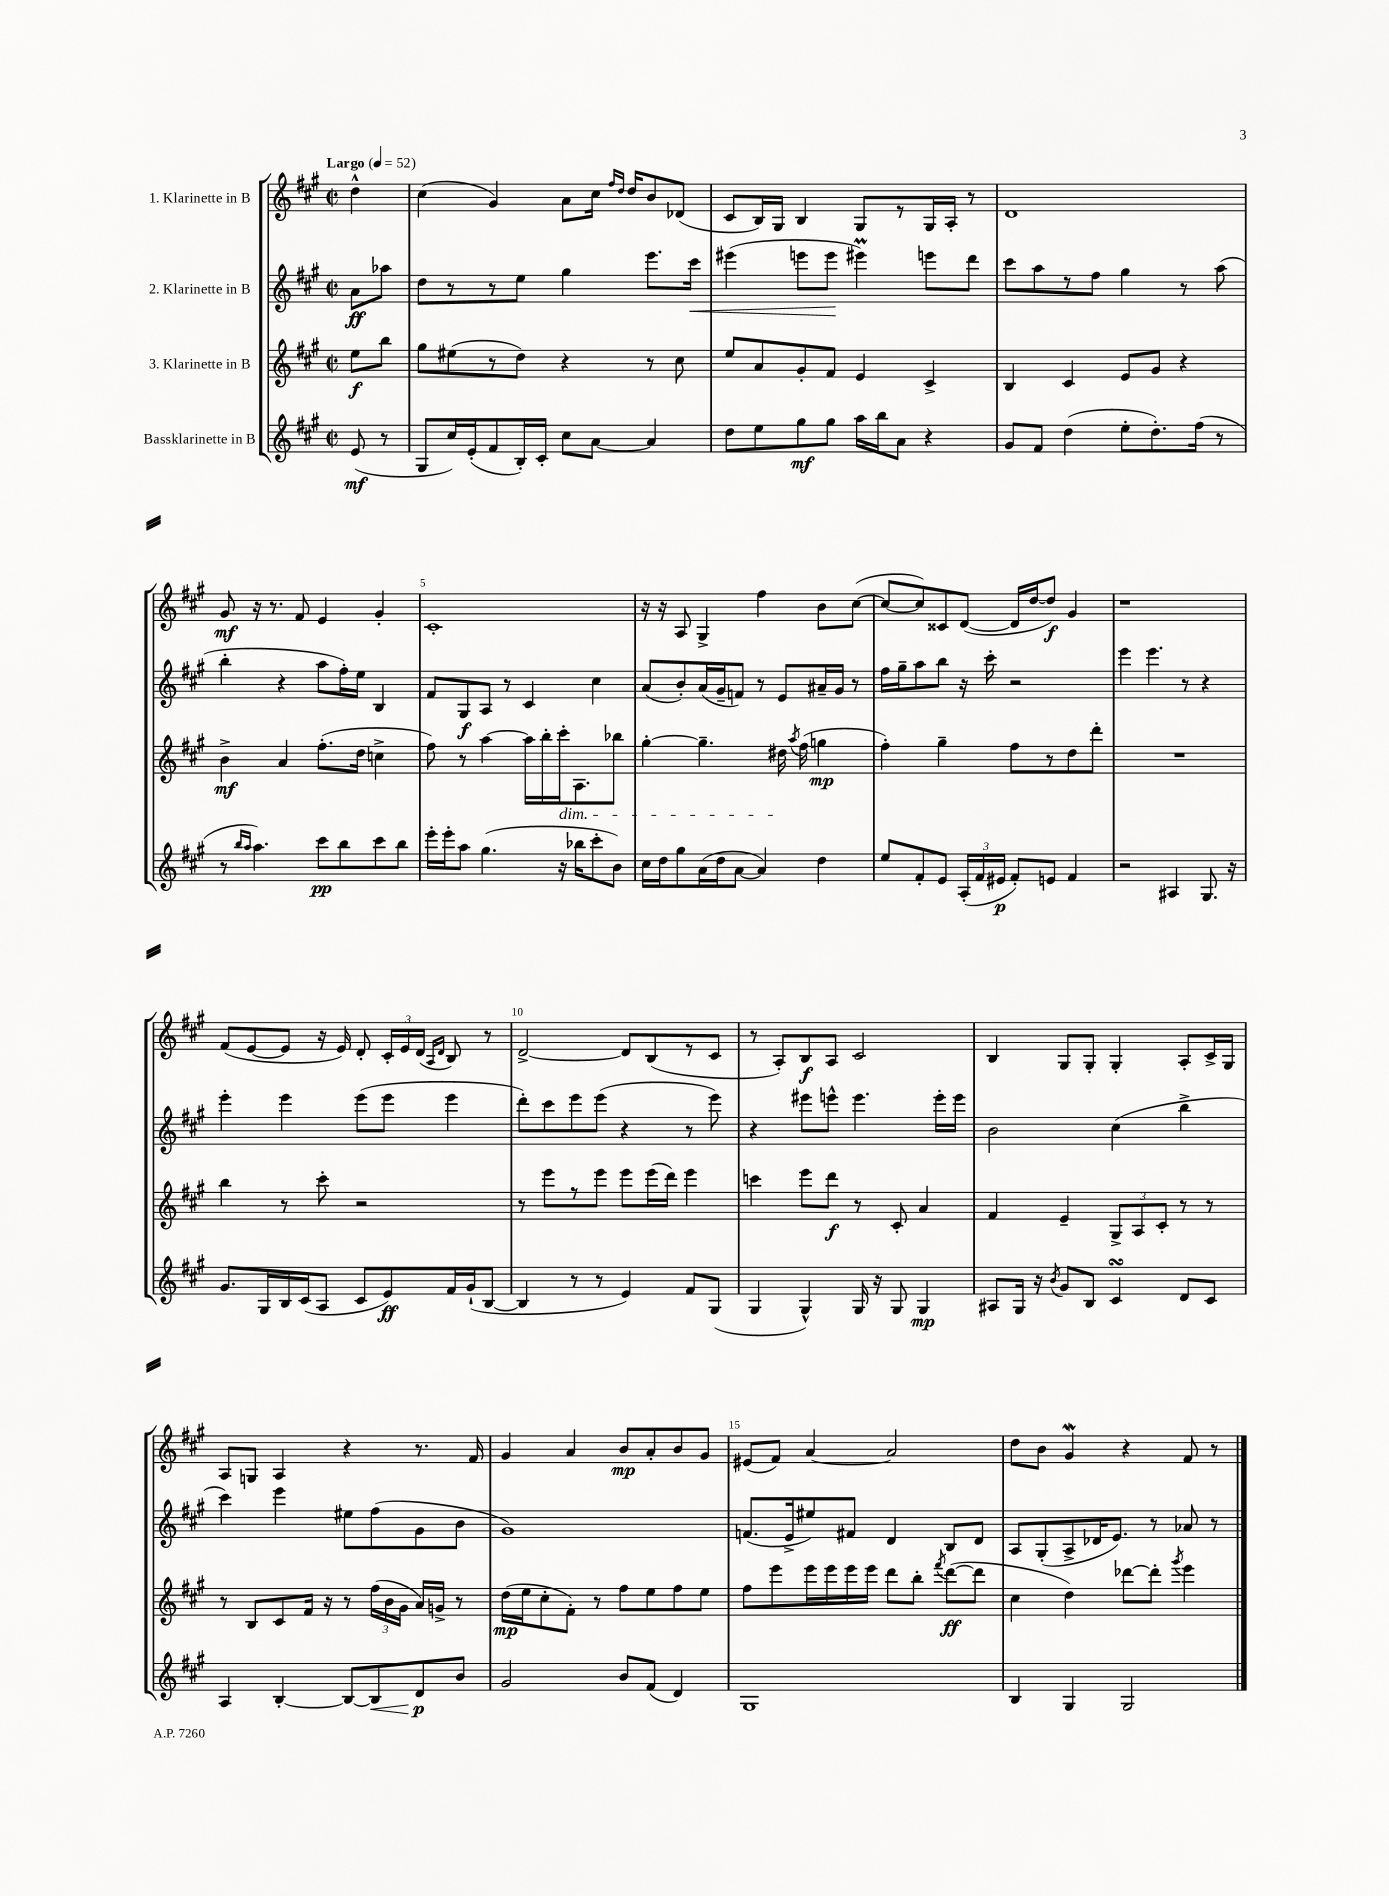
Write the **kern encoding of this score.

**kern	**kern	**kern	**kern
*staff4	*staff3	*staff2	*staff1
*clefG2	*clefG2	*clefG2	*clefG2
*k[f#c#g#]	*k[f#c#g#]	*k[f#c#g#]	*k[f#c#g#]
*M2/2	*M2/2	*M2/2	*M2/2
*met(c|)	*met(c|)	*met(c|)	*met(c|)
*MM52	*MM52	*MM52	*MM52
(8e/	8ee\L	8a\L	4dd^^\
8r	8bb\J	8aa-\J	.
=	=	=	=
8G#/L	8gg#\L	8dd\L	(4cc#\
16cc#/L)	(8ee#\	8r	.
(16e'/J	.	.	.
8f#/	8r	8r	4g#/)
16B'/L)	8dd\J)	8ee\J	.
16c#'/JJ	.	.	.
8cc#\L	4r	4gg#\	8a\L
[8a\J	.	.	16cc#\Jk
.	.	.	16qqff#/LL
.	.	.	16qqdd/JJ
.	.	.	16dd/LK
4a/]	8r	8.eee\L	8b/
.	8cc#\	.	(8d-/J
.	.	16ccc#\Jk	.
=	=	=	=
8dd\L	8ee/L	(4eee#\	8c#/L
8ee\	8a/	.	16B/L)
.	.	.	16G#/JJ
8gg#\	8g#'/	8eee\L	4B/
8gg#\J	8f#/J	8eee\J	.
16aa\LL	4e/	4eee#\)	8G#/L
16bb\J	.	.	.
8a\J	.	.	8r
4r	4c#^/	8eee\L	16G#/L
.	.	.	16A'/JJ
.	.	8ddd\J	8r
=	=	=	=
8g#/L	4B/	8ccc#\L	1d
8f#/J	.	8aa\	.
(4dd\	4c#/	8r	.
.	.	8ff#\J	.
8ee'\L	8e/L	4gg#\	.
8.dd'\)	8g#/J	.	.
.	4r	8r	.
(16ff#\Jk	.	.	.
8r	.	(8aa\	.
=	=	=	=
8r	4b^\	4bb'\	8g#/
16qqbb/LL	.	.	.
16qqaa/JJ	.	.	.
4.aa\)	.	.	16r
.	.	.	8.r
.	4a/	4r	.
.	.	.	8f#/
8ccc#\L	(8.ff#'\L	8aa\L	4e/
8bb\	.	16ff#'\L)	.
.	16dd\Jk	16ee\JJ	.
8ccc#\	4cc^\	4B/	4g#'/
8bb\J	.	.	.
=	=	=	=
16eee'\LL	8ff#\)	8f#/L	1c#'
16eee'\J	.	.	.
8aa\J	8r	8G#/	.
(4.gg#\	[4aa\	8A/J	.
.	.	8r	.
.	16aa\]LL	4c#/	.
.	16bb'\	.	.
16r	16ccc#'\J	.	.
16bb-\LK	8.A\	.	.
8ccc#'\	.	4cc#\	.
8b\J)	8bb-\J	.	.
=	=	=	=
16cc#\LL	[4gg#'\	(8a/L	16r
16dd\J	.	.	16r
8gg#\	.	8b'/)	8A/
(16a\L	4.gg#~\]	(16a/L	4G#^/
16dd\J	.	16g#~/J	.
[8a\J	.	8f/J)	.
4a/])	.	8r	4ff#\
.	16dd#\	8e/L	.
.	8qaa/	.	.
.	(16ff#\	.	.
4dd\	4gg\	16a#~/L	8b\L
.	.	16g#/JJ	.
.	.	8r	([8cc#\J
=	=	=	=
8ee/L	4ff#'\)	16ff#\LL	8cc#/_L
.	.	16gg#~\J	.
8f#'/	.	8aa\	8cc#/])
8e/J	4gg#~\	8bb\J	8c##/
(24A'/LL	.	16r	([8d/J
24f#/	.	.	.
.	.	16ccc#'\	.
24e#/JJ	.	.	.
8f#'/L)	8ff#\L	2r	16d/]LL
.	.	.	[16dd/J
8e/J	8r	.	8dd/]J)
4f#/	8dd\	.	4g#/
.	8ddd'\J	.	.
=	=	=	=
2r	1r	4eee\	1r
.	.	4.eee\	.
4A#/	.	.	.
.	.	8r	.
8.G#/	.	4r	.
16r	.	.	.
=	=	=	=
8.g#/L	4bb\	4eee'\	(8f#/L
.	.	.	[8e/
16G#/L	.	.	.
16B/	8r	4eee\	8e/]J
(16c#/J	.	.	.
8A/J	8ccc#'\	.	16r
.	.	.	16e/)
8c#/L	2r	(8eee\L	8d'/
8e/)	.	8eee\J	24c#'/LL
.	.	.	24e/
.	.	.	(24d/JJ
.	.	.	16qqA/LL
.	.	.	16qqd/JJ
16f#/L	.	4eee\	8B/)
(16g#`/J	.	.	.
[8B/J	.	.	8r
=	=	=	=
4B/]	8r	8ddd'\L)	[2d^/
.	8eee\L	8ccc#\	.
8r	8r	8eee\	.
8r	8eee\J	(8eee\J	.
4e/)	8eee\L	4r	8d/]L
.	(16eee\L	.	(8B/
.	16ddd\JJ)	.	.
8f#/L	4eee\	8r	8r
(8G#/J	.	8eee\)	8c#/J
=	=	=	=
4G#/	4ccc\	4r	8r
.	.	.	8A'/L)
4G#^^/)	8eee\L	8eee#\L	8B/
.	8ddd\J	8eee^^\J	8A/J
16G#/	8r	4.eee\	2c#/
16r	.	.	.
8G#/	8c#'/	.	.
4G#/	4a/	.	.
.	.	16eee'\LL	.
.	.	16eee\JJ	.
=	=	=	=
8A#/L	4f#/	2b\	4B/
16G#/Jk	.	.	.
16r	.	.	.
8qb/	.	.	.
8g#/L	4e~/	.	8G#/L
8B/J	.	.	8G#'/J
4c#/	12G#^/L	(4cc#\	4G#'/
.	12A/	.	.
.	12c#'/J	.	.
8d/L	8r	4bb^\	8A'/L
8c#/J	8r	.	16c#^/L
.	.	.	16G#/JJ
=	=	=	=
4A/	8r	4ccc#\)	8A/L
.	8B/L	.	8G/J
[4B'/	8c#/	4eee\	4A/
.	16f#/Jk	.	.
.	16r	.	.
8B/_L	8r	8ee#\L	4r
8B/]	(24ff#\LL	(8ff#\	.
.	24b\	.	.
.	24g#\JJ	.	.
8d/	16a/LL)	8g#\	8.r
.	16g^/JJ	.	.
8b/J	8r	8b\J	.
.	.	.	16f#/
=	=	=	=
2g#/	(16dd\LL	1g#)	4g#/
.	16ee\J	.	.
.	8cc#'\	.	.
.	8f#'\J)	.	4a/
.	8r	.	.
8b/L	8ff#\L	.	8b/L
(8f#/J	8ee\	.	8a'/
4d/)	8ff#\	.	8b/
.	8ee\J	.	8g#/J
=	=	=	=
1G#	8ff#\L	(8.f/L	(8e#/L
.	8eee\	.	8f#/J)
.	.	16e^/k	.
.	16eee\L	8ee#/)	[4a/
.	16eee\	.	.
.	16eee\	8f#/J	.
.	16eee\JJ	.	.
.	8ddd\L	4d/	2a/]
.	8bb'\J	.	.
.	8qfff#/	.	.
.	([8ddd\L	8B/L	.
.	8ddd\]J	8d/J	.
=	=	=	=
4B/	4cc#\	8A/L	8dd\L
.	.	(8G#'/	8b\J
4G#/	4dd\)	8A^/	4g#/
.	.	16d-/K	.
.	.	8.e/J)	.
2G#/	[8ddd-\L	.	4r
.	8ddd-'\]J	8r	.
.	8qggg#/	.	.
.	4eee\	8a-/	8f#/
.	.	8r	8r
==	==	==	==
*-	*-	*-	*-
